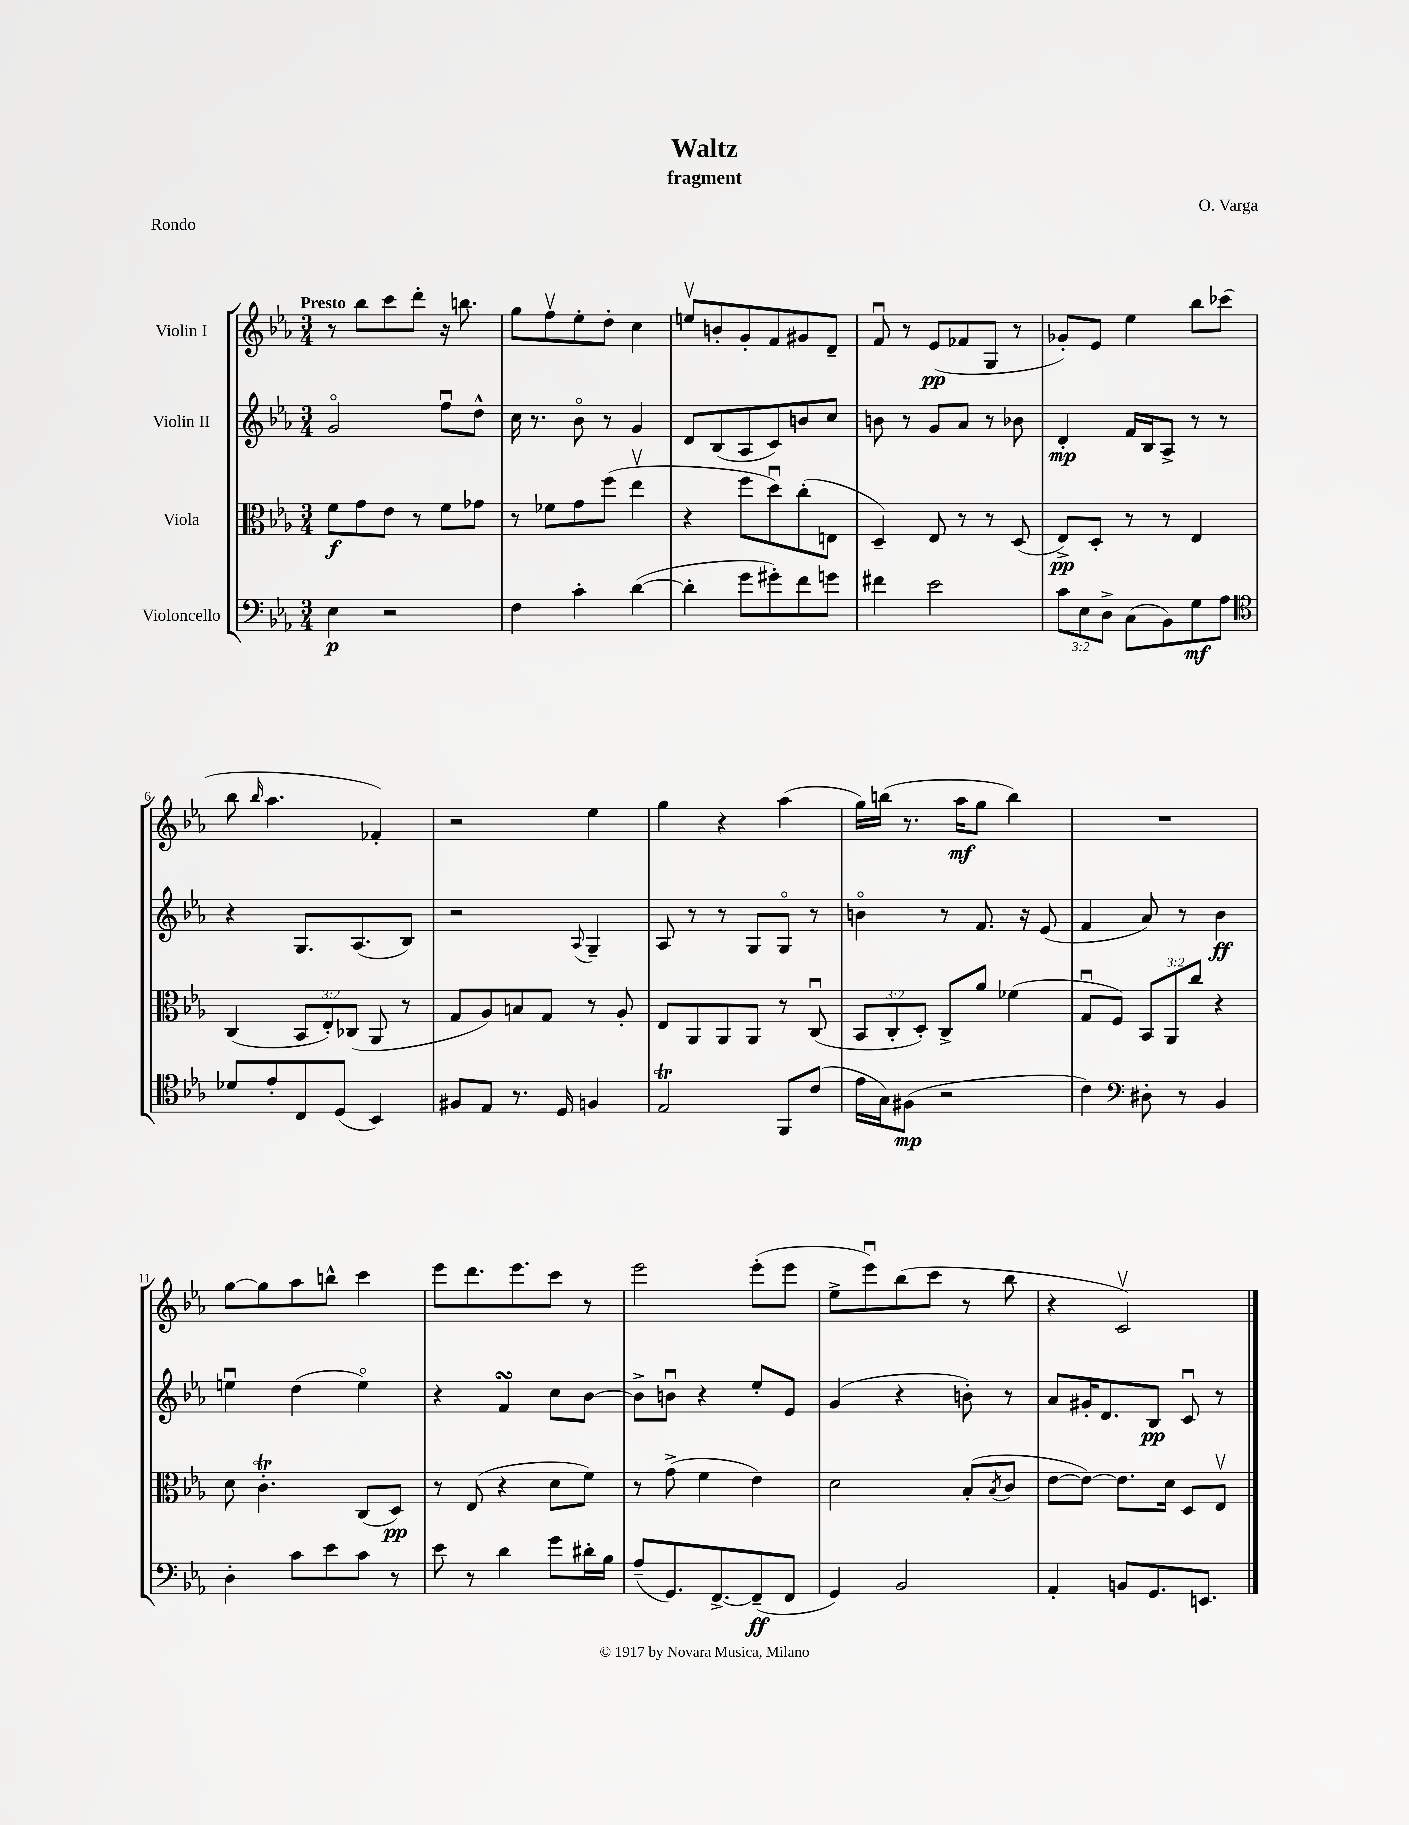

**kern	**kern	**kern	**kern
*staff4	*staff3	*staff2	*staff1
*clefF4	*clefC3	*clefG2	*clefG2
*k[b-e-a-]	*k[b-e-a-]	*k[b-e-a-]	*k[b-e-a-]
*M3/4	*M3/4	*M3/4	*M3/4
4E-	8f	2go	8r
.	8g	.	8bb-
2r	8e-	.	8ccc
.	8r	.	8ddd'
.	8f	8ffu	16r
.	.	.	8.bb
.	8g-	8dd^^	.
=	=	=	=
4F	8r	16cc	8gg
.	.	8.r	.
.	8f-	.	8ffv
4c'	8g	8b-o	8ee-'
.	(8ff	8r	8dd'
([4d	4ee-v	4g	4cc
=	=	=	=
4d']	4r	8d	8eev
.	.	(8B-	8b'
8g	8ff	8A-	8g'
8g#')	8ddu)	8c)	8f
8f	(8cc'	8b	8g#
8g	8E	8cc	8d~
=	=	=	=
4f#	4D~)	8b	8fu
.	.	8r	8r
2e-	8E-	8g	(8e-
.	8r	8a-	8f-
.	8r	8r	8G
.	(8D	8b-	8r
=	=	=	=
12c	8E-^)	4d'	8g-')
12E-	.	.	.
.	8D'	.	8e-
12D^	.	.	.
(8C	8r	16f	4ee-
.	.	16B-	.
8BB-)	8r	8A-^	.
8G	4E-	8r	8bb-
8A-	.	8r	(8ccc-
=	=	=	=
*clefC4	*	*	*
8d-	(4C	4r	8bb-
.	.	.	16qqbb-
8e-'	.	.	4.aa-
8C	12BB-	8.G	.
.	12E-')	.	.
(8D	.	.	.
.	(12C-	.	.
.	.	(8.A-	.
4BB-)	8AA-	.	4f-')
.	8r	8B-)	.
=	=	=	=
8F#	8G	2r	2r
8E-	8A-)	.	.
8.r	8B	.	.
.	8G	.	.
16D	.	.	.
.	.	8qqA-	.
4F	8r	4G~	4ee-
.	8A-'	.	.
=	=	=	=
2E-	8E-	8A-	4gg
.	8AA-	8r	.
.	8AA-	8r	4r
.	8AA-	8G	.
8FF	8r	8Go	(4aa-
(8c	(8Cu	8r	.
=	=	=	=
16e-	12BB-	4bo	16gg)
16G)	.	.	(16bb
.	12C'	.	.
(8F#	.	.	8.r
.	12D')	.	.
2r	8C^	8r	.
.	.	.	16aa-
.	8a-	8.f	8gg
.	(4f-	.	4bb)
.	.	16r	.
.	.	(8e-	.
=	=	=	=
4c)	8Gu	4f	2.r
.	8F)	.	.
*clefF4	*	*	*
8D#'	12BB-	8a-)	.
.	12AA-	.	.
8r	.	8r	.
.	12cc	.	.
4BB-	4r	4b-	.
=	=	=	=
4D'	8d	4eeu	[8gg
.	4.c'	.	8gg]
8c	.	(4dd	8aa-
8e-	.	.	8bb^^
8c	(8C	4eeo)	4ccc
8r	8D)	.	.
=	=	=	=
8e-	8r	4r	8eee-
8r	(8E-	.	8.ddd
4d	4r	4f	.
.	.	.	8.eee-
8g	8d	8cc	8ccc
16d#'	8f)	[8b-	8r
16B-	.	.	.
=	=	=	=
(8A-~	8r	8b-^]	2eee-
8.GG)	(8g^	8bu	.
.	4f	4r	.
[8.FF^	.	.	.
(8FF~]	4e-)	8ee-'	(8eee-'
8FF	.	8e-	8eee-
=	=	=	=
4GG)	2d	(4g	8ee-^
.	.	.	8eee-u)
2BB-	.	4r	(8bb-
.	.	.	8ccc
.	(8B-'	8b')	8r
.	8qB-	.	.
.	8c	8r	8bb-
=	=	=	=
4AA-'	[8e-	8a-	4r
.	8e-_)	16g#'	.
.	.	8.d	.
8BB	8.e-]	.	2cv)
8.GG	.	8B-	.
.	16d	.	.
.	8D	8cu	.
8.EE	.	.	.
.	8E-v	8r	.
==	==	==	==
*-	*-	*-	*-
